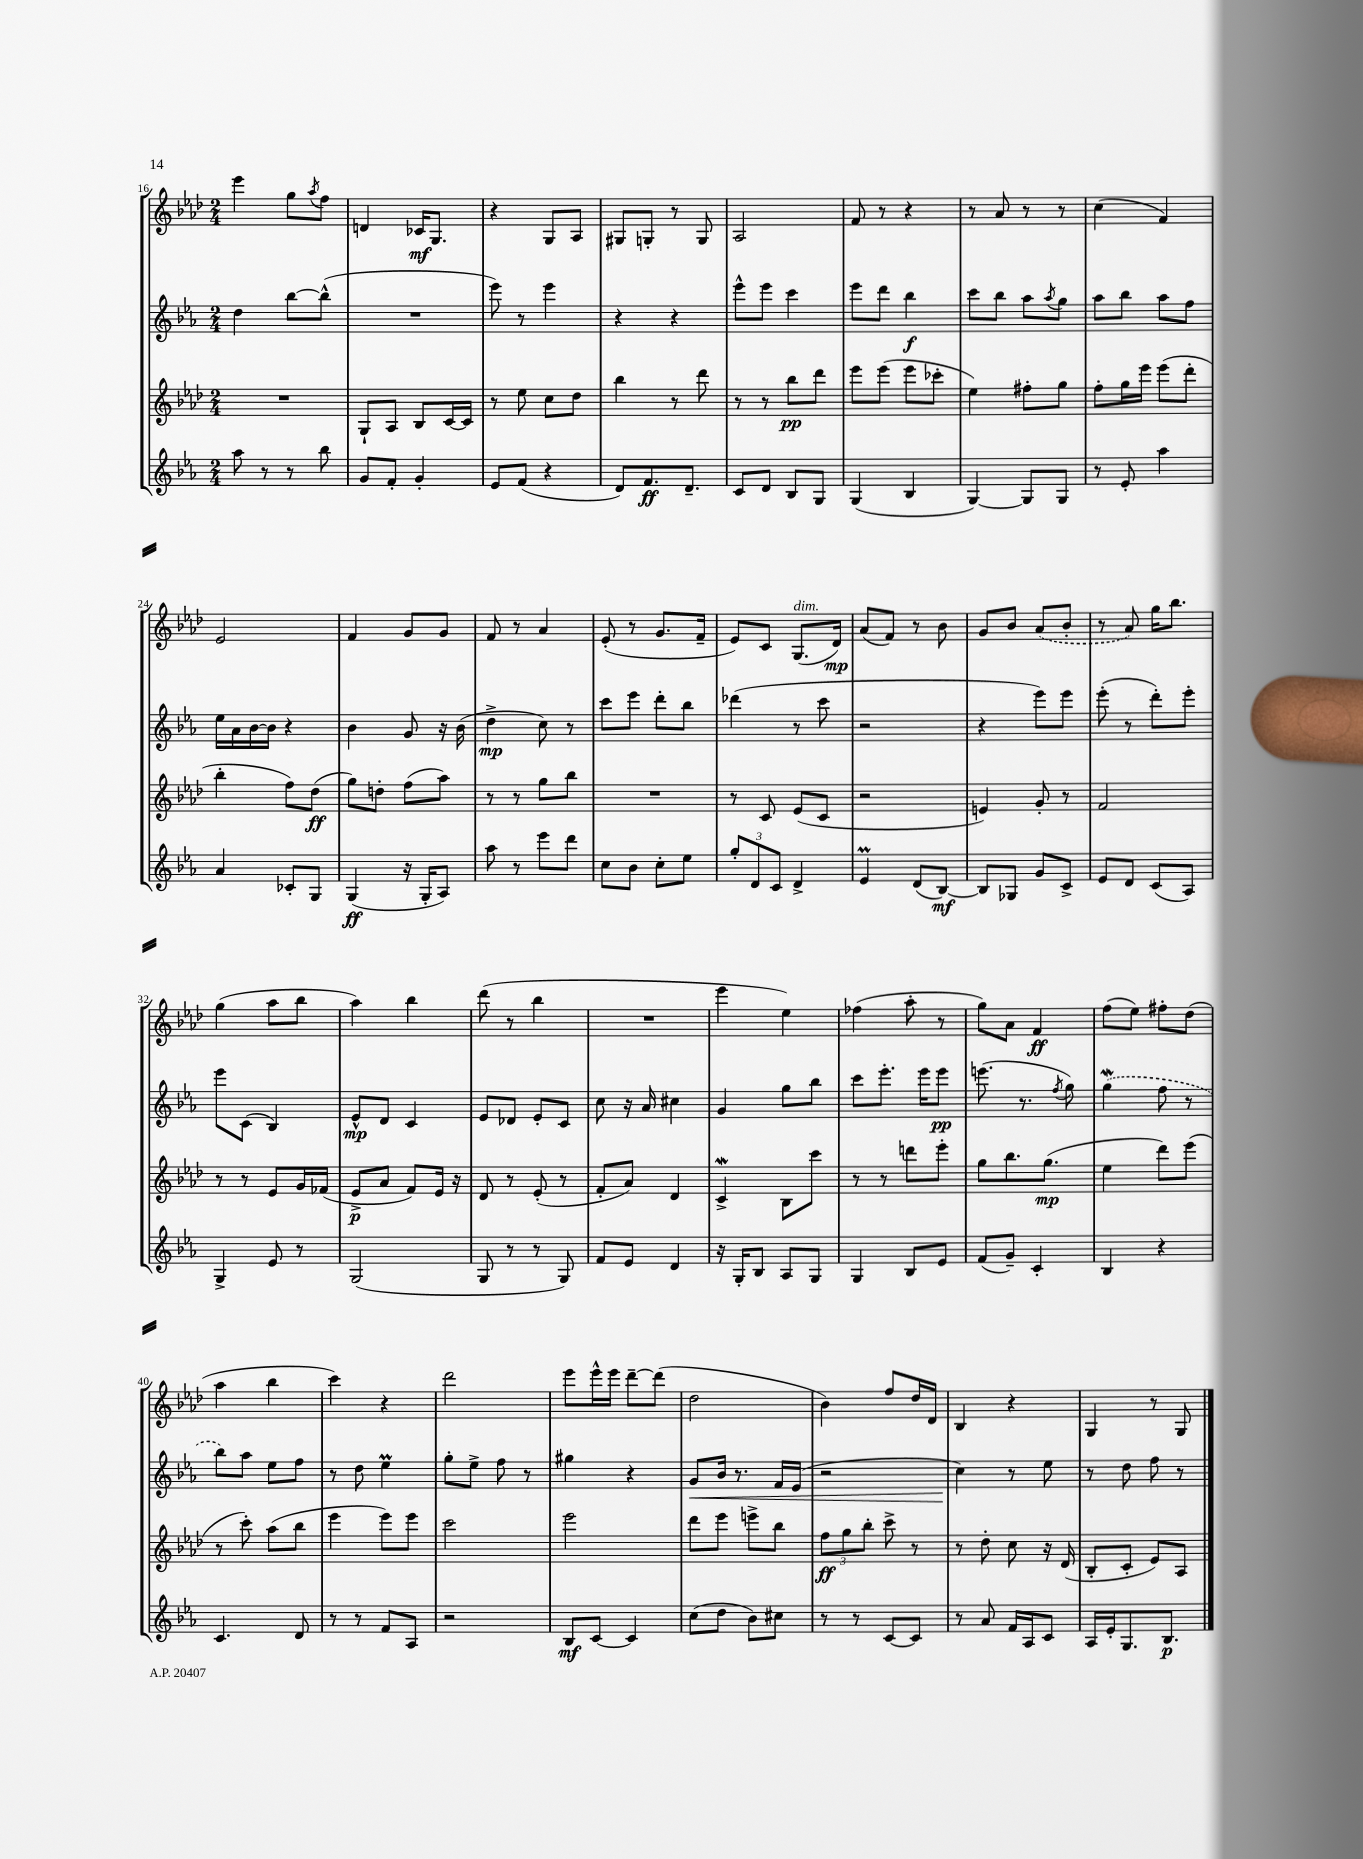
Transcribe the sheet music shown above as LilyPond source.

<<
\new StaffGroup <<
\new Staff = "s0" {
    \clef treble \key aes \major \numericTimeSignature \time 2/4
    ees'''4 g''8 \acciaccatura { aes''8 } f''8 |
    d'4 ces'16\mf g8. |
    r4 g8 aes8 |
    gis8 g8-. r8 g8 |
    aes2 |
    f'8 r8 r4 |
    r8 aes'8 r8 r8 |
    c''4( f'4) |
    ees'2 |
    f'4 g'8 g'8 |
    f'8 r8 aes'4 |
    ees'8-.( r8 g'8. f'16-- |
    ees'8) c'8 g8.^\markup { \italic "dim." }( des'16\mp) |
    aes'8( f'8) r8 bes'8 |
    g'8 bes'8 \once \slurDashed aes'8( bes'8-. |
    r8 aes'8) g''16 bes''8. |
    g''4( aes''8 bes''8 |
    aes''4) bes''4 |
    des'''8( r8 bes''4 |
    R2 |
    ees'''4 ees''4) |
    fes''4( aes''8-. r8 |
    g''8) aes'8 f'4\ff |
    f''8( ees''8) fis''8-. des''8( |
    aes''4 bes''4 |
    c'''4) r4 |
    des'''2 |
    ees'''8 ees'''16-^ ees'''16 des'''8~-- des'''8( |
    des''2 |
    bes'4) f''8 des''16 des'16 |
    bes4 r4 |
    g4 r8 g8 \bar "|." |
}
\new Staff = "s1" {
    \clef treble \key ees \major \numericTimeSignature \time 2/4
    d''4 bes''8~ bes''8-^( |
    R2 |
    ees'''8) r8 ees'''4 |
    r4 r4 |
    ees'''8-^ ees'''8 c'''4 |
    ees'''8 d'''8 bes''4\f |
    c'''8 bes''8 aes''8 \acciaccatura { aes''8 } g''8 |
    aes''8 bes''8 aes''8 f''8 |
    ees''16 aes'16 bes'16~ bes'16 r4 |
    bes'4 g'8 r16 bes'16( |
    d''4->\mp c''8) r8 |
    c'''8 ees'''8 d'''8-. bes''8 |
    des'''4( r8 c'''8 |
    r2 |
    r4 ees'''8) ees'''8 |
    ees'''8-.( r8 d'''8-.) ees'''8-. |
    ees'''8 c'8( bes4) |
    ees'8-^\mp d'8 c'4 |
    ees'8 des'8 ees'8-. c'8 |
    c''8 r16 aes'16 cis''4 |
    g'4 g''8 bes''8 |
    c'''8 ees'''8.-. ees'''16 ees'''8\pp |
    e'''8.( r8. \acciaccatura { f''8 } g''8) |
    \once \slurDashed g''4\mordent( f''8 r8 |
    bes''8) aes''8 ees''8 f''8 |
    r8 d''8 ees''4\prall |
    g''8-. ees''8-> f''8 r8 |
    gis''4 r4 |
    g'8\< bes'16 r8. f'16 ees'16( |
    r2 |
    c''4\!) r8 ees''8 |
    r8 d''8 f''8 r8 \bar "|." |
}
\new Staff = "s2" {
    \clef treble \key aes \major \numericTimeSignature \time 2/4
    R2 |
    g8-! aes8 bes8 c'16~ c'16 |
    r8 ees''8 c''8 des''8 |
    bes''4 r8 des'''8 |
    r8 r8 bes''8\pp des'''8 |
    ees'''8 ees'''8( ees'''8 ces'''8-. |
    ees''4) fis''8-. g''8 |
    f''8-. g''16 ees'''16 ees'''8( des'''8-. |
    bes''4-. f''8) des''8\ff( |
    g''8) d''8-. f''8( aes''8) |
    r8 r8 g''8 bes''8 |
    R2 |
    r8 c'8 ees'8( c'8 |
    r2 |
    e'4) g'8-. r8 |
    f'2 |
    r8 r8 ees'8 g'16 fes'16( |
    ees'8->\p aes'8 f'8) ees'16 r16 |
    des'8 r8 ees'8-.( r8 |
    f'8-. aes'8) des'4 |
    c'4->\mordent bes8 c'''8 |
    r8 r8 d'''8 ees'''8-. |
    g''8 bes''8. g''8.\mp( |
    ees''4 des'''8) ees'''8( |
    r8 c'''8-.) aes''8( bes''8 |
    ees'''4 ees'''8) ees'''8 |
    c'''2 |
    ees'''2 |
    des'''8 ees'''8 e'''8-> bes''8 |
    \tuplet 3/2 { f''8\ff g''8 bes''8-. } c'''8-> r8 |
    r8 des''8-. c''8 r16 des'16( |
    bes8-. c'8-. ees'8) aes8 \bar "|." |
}
\new Staff = "s3" {
    \clef treble \key ees \major \numericTimeSignature \time 2/4
    aes''8 r8 r8 bes''8 |
    g'8 f'8-. g'4-. |
    ees'8 f'8( r4 |
    d'8) f'8.\ff d'8.-- |
    c'8 d'8 bes8 g8 |
    g4( bes4 |
    g4~) g8 g8 |
    r8 ees'8-. aes''4 |
    aes'4 ces'8-. g8 |
    g4\ff( r16 g16-. aes8) |
    aes''8 r8 ees'''8 d'''8 |
    c''8 bes'8 c''8-. ees''8 |
    \tuplet 3/2 { g''8-. d'8 c'8 } d'4-> |
    ees'4\prall d'8( bes8~\mf) |
    bes8 ges8 g'8 c'8-> |
    ees'8 d'8 c'8( aes8) |
    g4-> ees'8 r8 |
    g2( |
    g8 r8 r8 g8) |
    f'8 ees'8 d'4 |
    r16 g16-. bes8 aes8 g8 |
    g4 bes8 ees'8 |
    f'8( g'8--) c'4-. |
    bes4 r4 |
    c'4. d'8 |
    r8 r8 f'8 aes8 |
    r2 |
    bes8\mf c'8~ c'4 |
    c''8( d''8 bes'8) cis''8 |
    r8 r8 c'8~ c'8 |
    r8 aes'8 f'16 aes16 c'8 |
    aes16 ees'16-. g8. bes8.\p \bar "|." |
}
>>
>>
\layout { \context { \Score currentBarNumber = #16 } }
